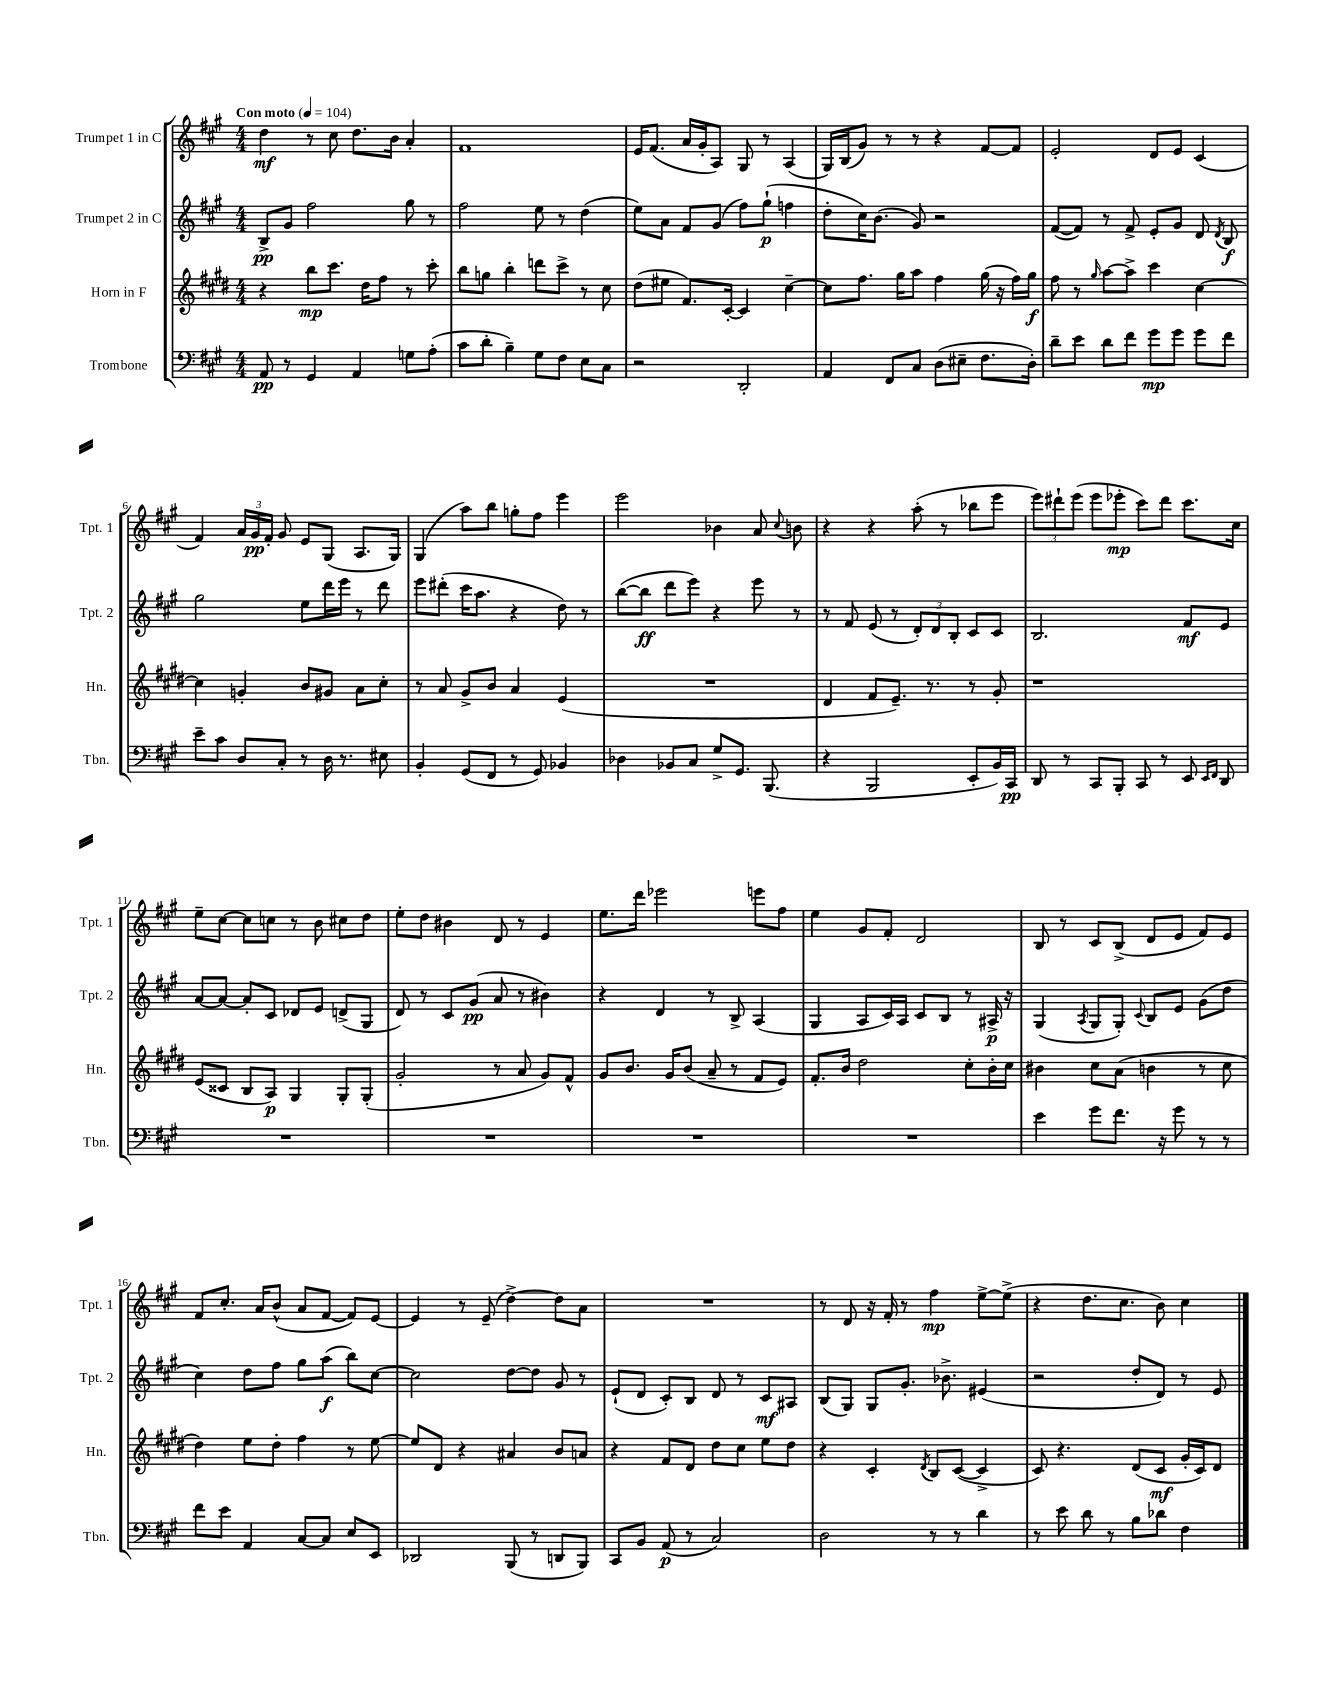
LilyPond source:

<<
\new StaffGroup <<
\new Staff = "s0" \with { instrumentName = "Trumpet 1 in C" shortInstrumentName = "Tpt. 1" } {
    \clef treble \key a \major \numericTimeSignature \time 4/4 \tempo "Con moto" 4 = 104
    \autoBeamOff d''4\mf r8 cis''8 d''8.[ b'16] a'4-. |
    fis'1 |
    e'16[ fis'8.]( a'16[ gis'16-. a8]) gis8 r8 a4( |
    gis16[) b16( gis'8]) r8 r8 r4 fis'8[~ fis'8] |
    e'2-. d'8[ e'8] cis'4( |
    fis'4) \tuplet 3/2 { a'16[ gis'16\pp fis'16]-. } gis'8 e'8[ gis8]( a8.[ gis16]) |
    gis4( a''8[) b''8] g''8[-. fis''8] e'''4 |
    e'''2 bes'4 a'8 \appoggiatura { cis''8 } b'8 |
    r4 r4 a''8-.( r8 bes''8[ e'''8] |
    \tuplet 3/2 { e'''8[) dis'''8-! e'''8]( } e'''8[ ees'''8]-.\mp cis'''8[) dis'''8] cis'''8.[ cis''16] |
    e''8[-- cis''8]~ cis''8[ c''8] r8 b'8 cis''8[ d''8] |
    e''8[-. d''8] bis'4 d'8 r8 e'4 |
    e''8.[ d'''16] ees'''2 e'''8[ fis''8] |
    e''4 gis'8[ fis'8]-. d'2 |
    b8 r8 cis'8[ b8]->( d'8[ e'8] fis'8[) e'8] |
    fis'8[ cis''8.]-. a'16[ b'8]-^( a'8[ fis'8]~ fis'8[) e'8]~ |
    e'4 r8 e'8--( d''4~->) d''8[ a'8] |
    R1 |
    r8 d'8 r16 fis'16-. r8 fis''4\mp e''8[~-> e''8]->( |
    r4 d''8.[ cis''8.] b'8) cis''4 \bar "|." |
}
\new Staff = "s1" \with { instrumentName = "Trumpet 2 in C" shortInstrumentName = "Tpt. 2" } {
    \clef treble \key a \major \numericTimeSignature \time 4/4
    \autoBeamOff b8[->\pp gis'8] fis''2 gis''8 r8 |
    fis''2 e''8 r8 d''4( |
    e''8[) a'8] fis'8[ gis'8]( fis''8[) gis''8]-!\p( f''4 |
    d''8[-. cis''16) b'8.]( gis'8) r2 |
    fis'8[~( fis'8]) r8 fis'8-> e'8[-. gis'8] d'8 \acciaccatura { d'8 } b8\f |
    gis''2 e''8[ d'''16 e'''16] r8 d'''8 |
    e'''8[ dis'''8]-.( cis'''16[ a''8.] r4 d''8) r8 |
    b''8[~( b''8]\ff d'''8[ e'''8]) r4 e'''8 r8 |
    r8 fis'8 e'8( r8 \tuplet 3/2 { d'8[-.) d'8 b8]-. } cis'8[ cis'8] |
    b2. fis'8[\mf e'8] |
    a'8[~ a'8]~ a'8[-. cis'8] des'8[ e'8] d'8[->( gis8] |
    d'8) r8 cis'8[ gis'8]\pp( a'8 r8 bis'4) |
    r4 d'4 r8 b8-> a4( |
    gis4 a8[ cis'16) a16] cis'8[ b8] r8 ais16->\p r16 |
    gis4( \acciaccatura { a8 } gis8[ gis8]-.) \appoggiatura { cis'8 } b8[ e'8] gis'8[( d''8] |
    cis''4) d''8[ fis''8] gis''8[ a''8]\f( b''8[) cis''8]~ |
    cis''2 d''8[~ d''8] gis'8 r8 |
    e'8[-!( d'8] cis'8[-.) b8] d'8 r8 cis'8[\mf ais8] |
    b8[( gis8]) gis8[ gis'8.]-. bes'8.-> eis'4( |
    r2 d''8[-. d'8]) r8 e'8 \bar "|." |
}
\new Staff = "s2" \with { instrumentName = "Horn in F" shortInstrumentName = "Hn." } {
    \clef treble \key e \major \numericTimeSignature \time 4/4
    \autoBeamOff r4 b''8[\mp cis'''8.] dis''16[ fis''8] r8 cis'''8-. |
    b''8[ g''8] b''4-. d'''8[ cis'''8]-> r8 cis''8 |
    dis''8[( eis''8] fis'8.[) cis'16]~-. cis'4 cis''4~-- |
    cis''8[ fis''8.] gis''16[ a''8] fis''4 gis''16( r16 fis''16[) gis''16]\f |
    fis''8 r8 \grace { gis''16 } a''8[~ a''8]-> cis'''4 cis''4~ |
    cis''4 g'4-. b'8[ gis'8] a'8[ cis''8]-. |
    r8 a'8 gis'8[-> b'8] a'4 e'4( |
    R1 |
    dis'4 fis'8[ e'8.]--) r8. r8 gis'8-. |
    r1 |
    e'8[( cisis'8] b8[ a8]\p) gis4 gis8[-. gis8]-.( |
    gis'2-. r8 a'8 gis'8[) fis'8]-^ |
    gis'8[ b'8.] gis'16[ b'8]( a'8-- r8 fis'8[ e'8]) |
    fis'8.[-. b'16] dis''2 cis''8[-. b'16-. cis''16] |
    bis'4 cis''8[ a'8]( b'4 r8 cis''8 |
    dis''4) e''8[ dis''8]-. fis''4 r8 e''8~ |
    e''8[ dis'8] r4 ais'4 b'8[ a'8] |
    r4 fis'8[ dis'8] dis''8[ cis''8] e''8[ dis''8] |
    r4 cis'4-. \acciaccatura { dis'8 } b8[ cis'8]~( cis'4-> |
    cis'8) r4. dis'8[( cis'8]\mf gis'16[-. cis'16) dis'8] \bar "|." |
}
\new Staff = "s3" \with { instrumentName = "Trombone" shortInstrumentName = "Tbn." } {
    \clef bass \key a \major \numericTimeSignature \time 4/4
    \autoBeamOff a,8\pp r8 gis,4 a,4 g8[ a8]-.( |
    cis'8[ d'8]-. b4--) gis8[ fis8] e8[ cis8] |
    r2 d,2-. |
    a,4 fis,8[ cis8] d8[( eis8]-- fis8.[ d16]-.) |
    d'8[-- e'8] d'8[ fis'8] gis'8[\mp gis'8] gis'8[ fis'8] |
    e'8[-- cis'8] d8[ cis8]-. r8 d16 r8. eis8 |
    b,4-. gis,8[( fis,8] r8 gis,8) bes,4 |
    des4 bes,8[ cis8] gis8[-> gis,8.] b,,8.( |
    r4 b,,2 e,8[-. b,16) cis,16]\pp |
    d,8 r8 cis,8[ b,,8]-. cis,8 r8 e,8 \grace { e,16[ fis,16] } d,8 |
    R1 |
    R1 |
    R1 |
    R1 |
    e'4 gis'8[ fis'8.] r16 gis'8 r8 r8 |
    fis'8[ e'8] a,4 cis8[~ cis8] e8[ e,8] |
    des,2 b,,8( r8 d,8[ b,,8]) |
    cis,8[ b,8] a,8\p( r8 cis2) |
    d2 r8 r8 d'4 |
    r8 e'8 d'8 r8 b8[ des'8] fis4 \bar "|." |
}
>>
>>
